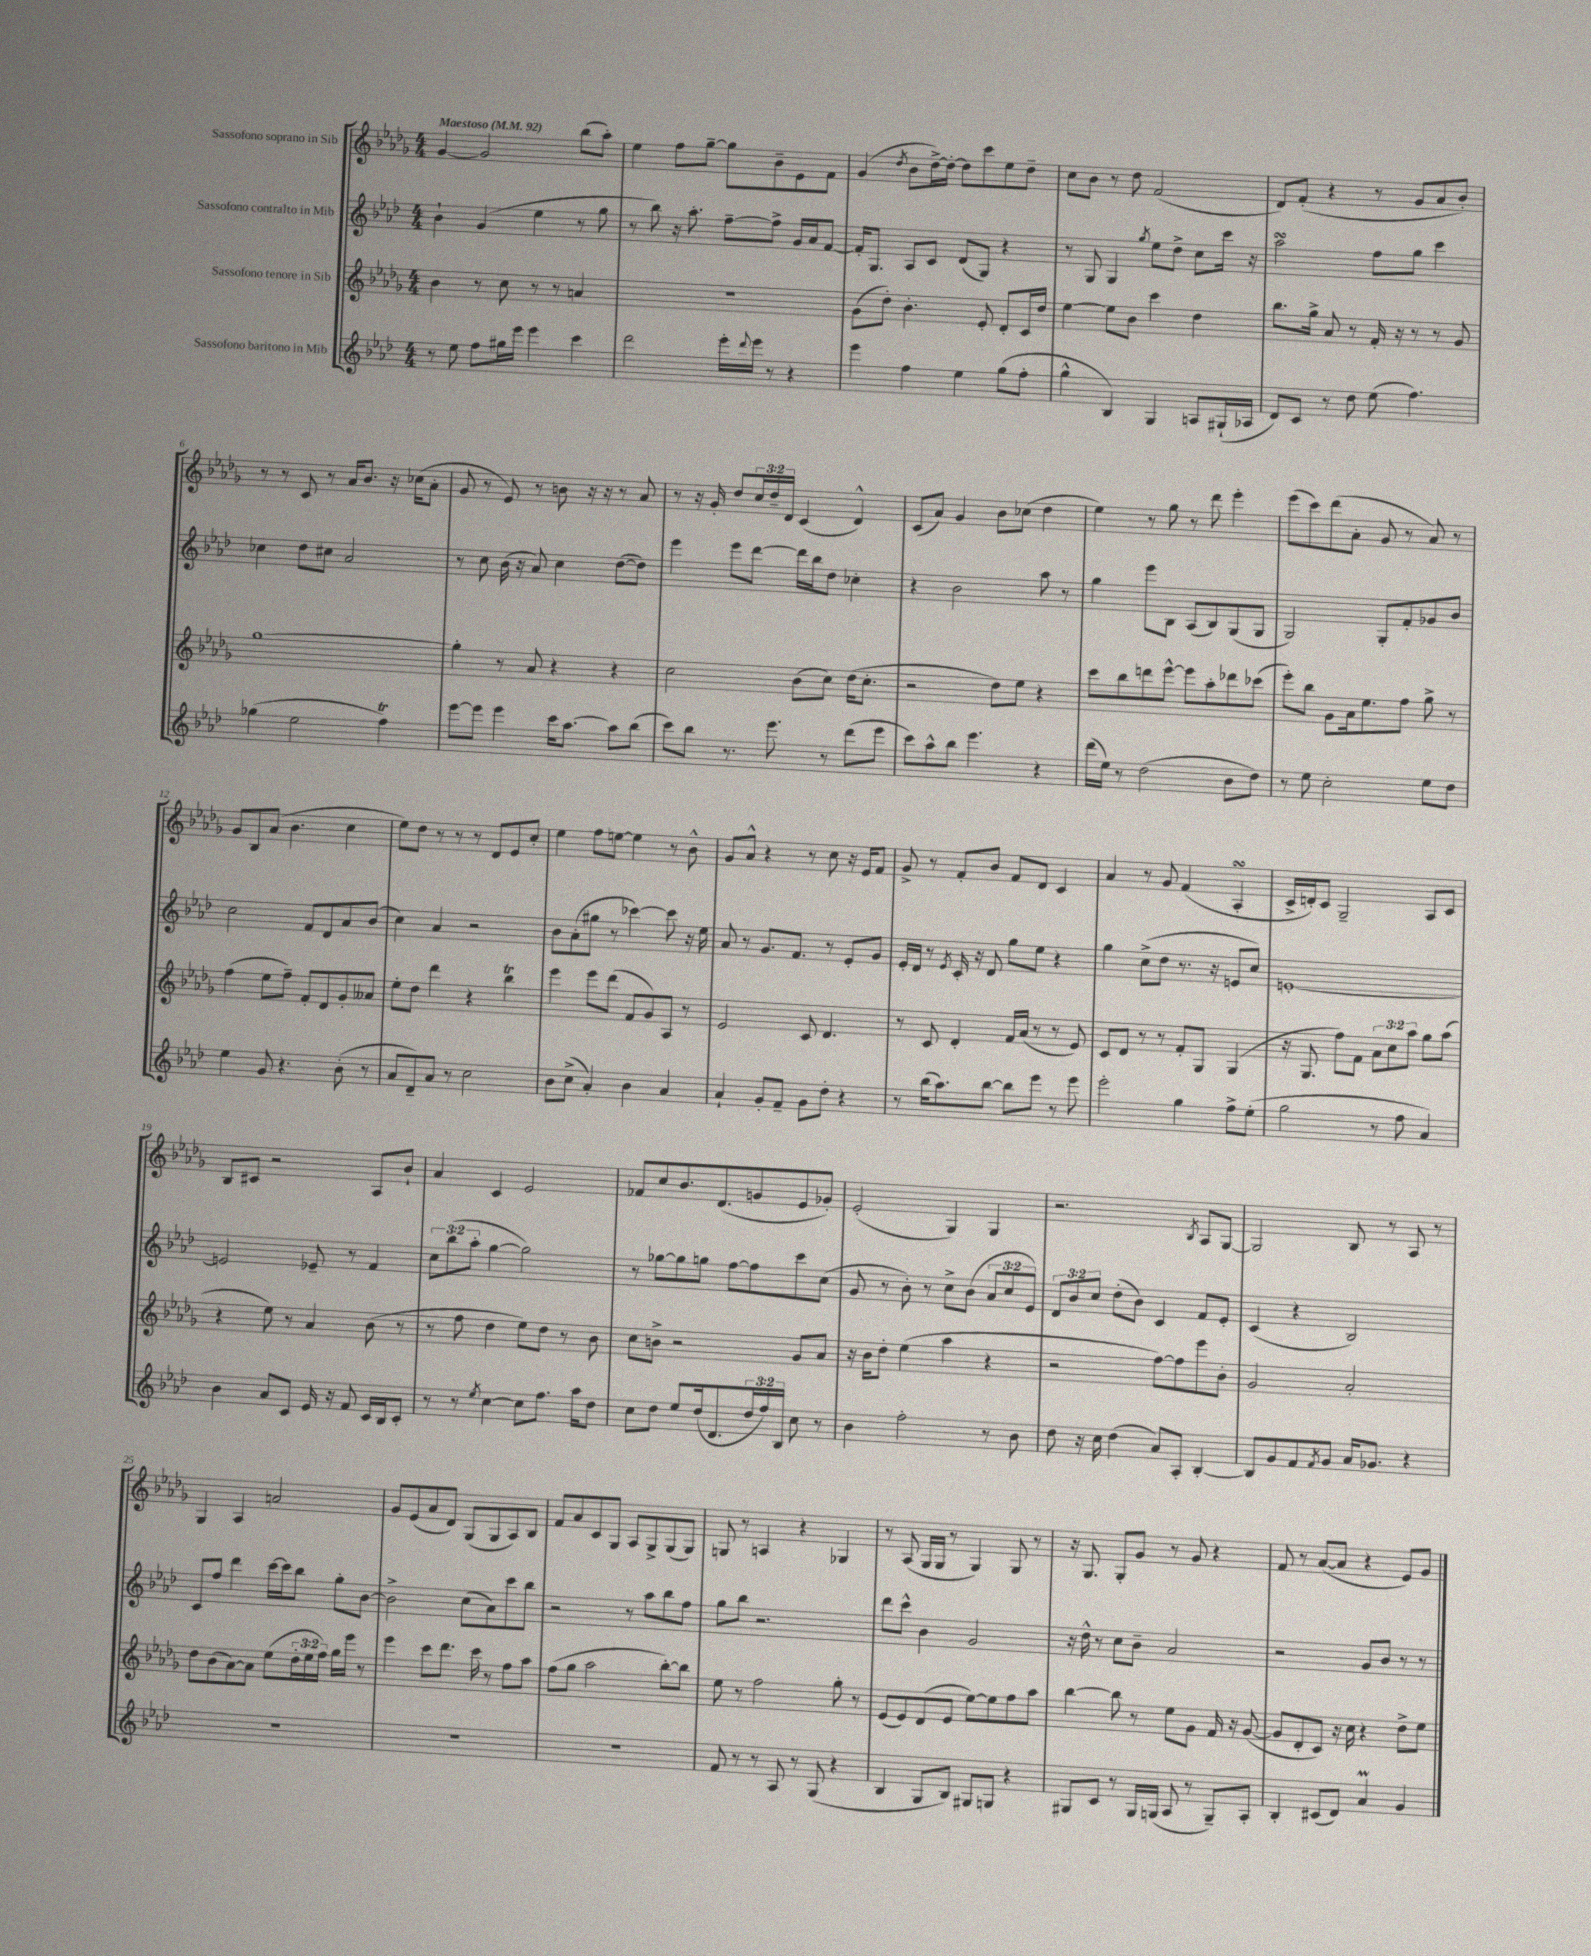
<<
\new StaffGroup <<
\new Staff = "s0" \with { instrumentName = "Sassofono soprano in Sib" } {
    \clef treble \key des \major \numericTimeSignature \time 4/4 \override Staff.TupletNumber.text = #tuplet-number::calc-fraction-text \tempo "Maestoso" 4 = 92
    ges'4~ ges'2 bes''8( aes''8-.) |
    ees''4 f''8 ges''8~-- ges''8 bes'8-- ees'8 f'8 |
    ges'4( \acciaccatura { des''8 } bes'8 des''16~->) des''16~-. des''8 c'''8 ees''8 des''8-- |
    c''8 bes'8 r8 des''8 f'2( |
    des'8) f'8-.( r4 r8 ges'8 aes'8 bes'8-.) |
    r8 r8 c'8 r8 aes'16 bes'8. r16 ces''16( aes'8-. |
    ges'8 r8 ees'8) r8 b'8 r16 r16 r8 aes'8 |
    r8 r16 ges'16-. des''8 \tuplet 3/2 { c''16 des''16-- des'16 } c'4( des'4-^) |
    c'8( aes'8) ges'4 bes'8 ces''8( des''4 |
    ees''4) r8 ges''8 r8 des'''8 ees'''4-. |
    ees'''8( c'''8) des'''8( aes'8-. ges'8 r8 aes'8) r8 |
    ges'8 bes8 aes'8( bes'4. c''4 |
    ees''8) des''8 r8 r8 r8 des'8 ees'8 c''8-. |
    ees''4 f''8 e''8~ e''4 r8 bes'8-^ |
    ges'8 aes'8-^ r4 r8 c''8 r16 ees'16 f'8 |
    ges'8-> r8 f'8-. bes'8 f'8 des'8 c'4 |
    aes'4 r8 ges'8 f'4( aes4-.\turn |
    c'16-> d'16-.) c'8 ges2-- aes8 c'8 |
    bes8 cis'8 r2 aes8 bes'8-! |
    aes'4 c'4 ees'2 |
    fes'8 c''8 bes'8. des'8.( g'8 ees'8 ges'8-.) |
    ees'2-.( ges4) ges4 |
    r2. \acciaccatura { bes8 } aes8 ges8~ |
    ges2 bes8 r8 aes8 r8 |
    ges4 aes4 a'2 |
    ges'8 ees'8( aes'8 des'8) ges8( ges8 aes8) bes8 |
    f'8 aes'8 c'8 ges8 aes8 ges8-> ges8( ges8) |
    g8 r8 a4 r4 ges4 |
    r8 aes8( ges16 ges16 r8 ges4) ges8 r8 |
    r16 ges8. ges8-. ges'8 r8 ges'8 r4 |
    f'8 r8 aes'8~( aes'8 r4 ees'8) ges'8 \bar "|." |
}
\new Staff = "s1" \with { instrumentName = "Sassofono contralto in Mib" } {
    \clef treble \key aes \major \numericTimeSignature \time 4/4 \override Staff.TupletNumber.text = #tuplet-number::calc-fraction-text
    bes'4-! g'4( ees''4 r8 g''8 |
    r8 bes''8) r16 aes''8.-. f''8~-- f''8-> g'16 aes'16 f'8~ |
    f'16-. g8. aes8 c'8 des'8( g8) r4 |
    r8 g8 g4 \acciaccatura { g''8 } ees''8 des''8-> c''8 c'''16 r16 |
    aes''2\turn f''8 g''8 c'''4 |
    ces''4 des''8 cis''8 aes'2 |
    r8 c''8 bes'16( r16 aes'8) c''4 des''8~( des''8) |
    ees'''4 ees'''8 des'''8~ des'''16 bes''16 des''8 ces''4-. |
    r4 bes'2 aes''8 r8 |
    g''4 ees'''8 bes8 aes8( bes8) g8( g8 |
    g2) g8-. f'8-. ges'8 bes'8 |
    c''2 f'8 des'8 aes'8 bes'8( |
    c''4) aes'4 r2 |
    bes'8 aes'8-.( gis''8 r8 ces'''4~) ces'''8 r16 ees''16 |
    aes'8 r8 g'8. f'8. r8 ees'8-. g'8 |
    ees'16-. des'16 r8 \acciaccatura { ees'8 } c'16-. r16 des'8 g''8 ees''8 r4 |
    g''4 c''8->( des''8 r8. r16 e'8 c''8) |
    e'1~-. |
    e'2 ees'8-- r8 f'4 |
    \tuplet 3/2 { c''8 bes''8( aes''8-. } g''4~ g''2) |
    r8 ges''8~ ges''8 g''8 f''8~ f''8 c'''8 c''8( |
    g'8 r8 bes'8-.) r8 c''8-> bes'8( \tuplet 3/2 { aes'8 c''8 ees'8) } |
    \tuplet 3/2 { des'8 bes'8 c''8 } des''8-.( bes'8) c'4 f'8 ees'8-. |
    c'4( r4 bes2) |
    c'8 f''8 des'''4 c'''16~ c'''16 bes''8 g''8-. bes'8~ |
    bes'2-> c''8( aes'8) c'''8 bes''8 |
    r2 r8 aes''8 bes''8 f''8 |
    g''8 bes''8 r2. |
    des'''8 c'''8-^ bes'4 g'2 |
    r16 des''16-^ r8 c''8 bes'8-- aes'2 |
    r2 g'8 bes'8 r8 r8 \bar "|." |
}
\new Staff = "s2" \with { instrumentName = "Sassofono tenore in Sib" } {
    \clef treble \key des \major \numericTimeSignature \time 4/4 \override Staff.TupletNumber.text = #tuplet-number::calc-fraction-text
    bes'4 r8 c''8 r8 r8 a'4 |
    R1 |
    ges'8( des''8-.) bes'4.-. ees'8-. des'8-. c'16 des''16 |
    ees''4~ ees''8 bes'8 c'''4 des''4 |
    bes''8. ges''16-> aes'8 r8 f'16-. r16 r8 r8 ges'8 |
    ges''1~ |
    ges''4-. r8 aes'8 r4 r4 |
    c''2 bes'8( c''8) des''16( c''8.-. |
    r2 des''8) ees''8 r4 |
    c'''8 bes''8 d'''8 ees'''8~-^ ees'''8 aes''8-. des'''8 ces'''8( |
    ees'''8-.) bes''8 ges'8 aes'16 ees''8. f''8 ges''8-> r8 |
    f''4( ees''8 f''8--) f'8-. des'8 ges'8-. aeses'8 |
    ees''8-. des''8 des'''4 r4 bes''4\trill |
    ees'''4 ees'''8 des'''8( f'8 ges'8) aes8 r8 |
    ees'2 c'8 des'4. |
    r8 c'8 des'4-. f'16 aes'16( r8 r8 ees'8) |
    c'8 des'8 r8 r8 f'8-. ges8 ges4( |
    r16 ges8. f''8) f'8 \tuplet 3/2 { aes'8 c''8 aes''8 } ges''8 aes''8( |
    r4 ees''8) r8 aes'4 bes'8( r8 |
    r8 f''8 des''4 ees''8) des''8 r8 bes'8 |
    c''8 b'8-> r2 ges'8 aes'8 |
    r16 bes'16 des''8-. ees''4( aes''4 r4 |
    r2 f''8~) f''8 ees'''8 bes'8-. |
    ges'2 aes'2-. |
    des''8 bes'8( aes'8~) aes'8 ees''8( \tuplet 3/2 { des''16-. ees''16 f''16) } ges''16 ees'''16 r8 |
    ees'''4 c'''8 des'''8. c'''16 r8 f''8 aes''8 |
    f''8( ges''8 aes''2 bes''8~-.) bes''8 |
    ees''8 r8 f''2 ges''8-. r8 |
    ees'8( ees'8) des'8( ees'8 ees''8~) ees''8 f''8 aes''8 |
    bes''4~ bes''8 r8 ees''8 ges'8 f'16 r16 ges'8~( |
    ges'8 des'8-. c'8) r16 c''16 r4 des''8-> ees''8 \bar "|." |
}
\new Staff = "s3" \with { instrumentName = "Sassofono baritono in Mib" } {
    \clef treble \key aes \major \numericTimeSignature \time 4/4 \override Staff.TupletNumber.text = #tuplet-number::calc-fraction-text
    r8 ees''8 f''8 gis''16 ees'''16 ees'''4 c'''4 |
    des'''2 ees'''16-. \appoggiatura { des'''8 } ees'''16 r8 r4 |
    ees'''4 f''4 ees''4 g''8( f''8-. |
    g''4-^ bes4) g4 a8 gis16-!( aes16 |
    des'8) c'8 r8 des''8 ees''8( f''4.) |
    ges''4( ees''2 f''4\trill) |
    ees'''8~ ees'''8 ees'''4 c'''16 aes''8.~ aes''8 bes''8( |
    c'''8) bes''8 r8. ees'''8. r8 des'''8( ees'''8 |
    c'''8) aes''8-^ bes''8 ees'''4. r4 |
    des'''16( ees''16) r8 des''2( bes'8 des''8) |
    r8 ees''8 c''2-. ees''8 des''8 |
    ees''4 g'8 r4. bes'8-.( r8 |
    aes'8 des'8--) aes'8 r8 c''2 |
    bes'8 c''8->( aes'4-.) bes'4 aes'4 |
    aes'4-! g'8-. f'8-- g'8 des''8-. r4 |
    r8 bes''16( aes''8.) bes''8~ bes''8 ees'''8 r8 ees'''8 |
    ees'''2-. g''4 f''8-> ees''8-.( |
    g''2 r8 f''8 aes'4) |
    bes'4 aes'8 c'8 ees'16 r16 f'8 c'16 bes16 c'8-. |
    r8 r8 \acciaccatura { ees''8 } c''4~ c''8 f''8. aes''16 des''8 |
    c''8 des''8 ees''8 des''16( des'8. \tuplet 3/2 { des''16 f''16) bes16 } c''8 r8 |
    bes'4 f''2-. r8 bes'8 |
    des''8 r16 c''16 des''4( aes'8) aes8-. bes4~-. |
    bes8 g'8 f'8 \acciaccatura { f'8 } g'8 aes'16 ges'8. r4 |
    R1 |
    R1 |
    R1 |
    f'8 r8 r8 aes8 r8 g8( r4 |
    bes4 g8 bes8) gis8 g8 r4 |
    gis8 c'8 r8 gis16 g16( aes8 r8 g8--) aes8-. |
    bes4-. cis'8( des'8) aes'4\prall g'4 \bar "|." |
}
>>
>>
